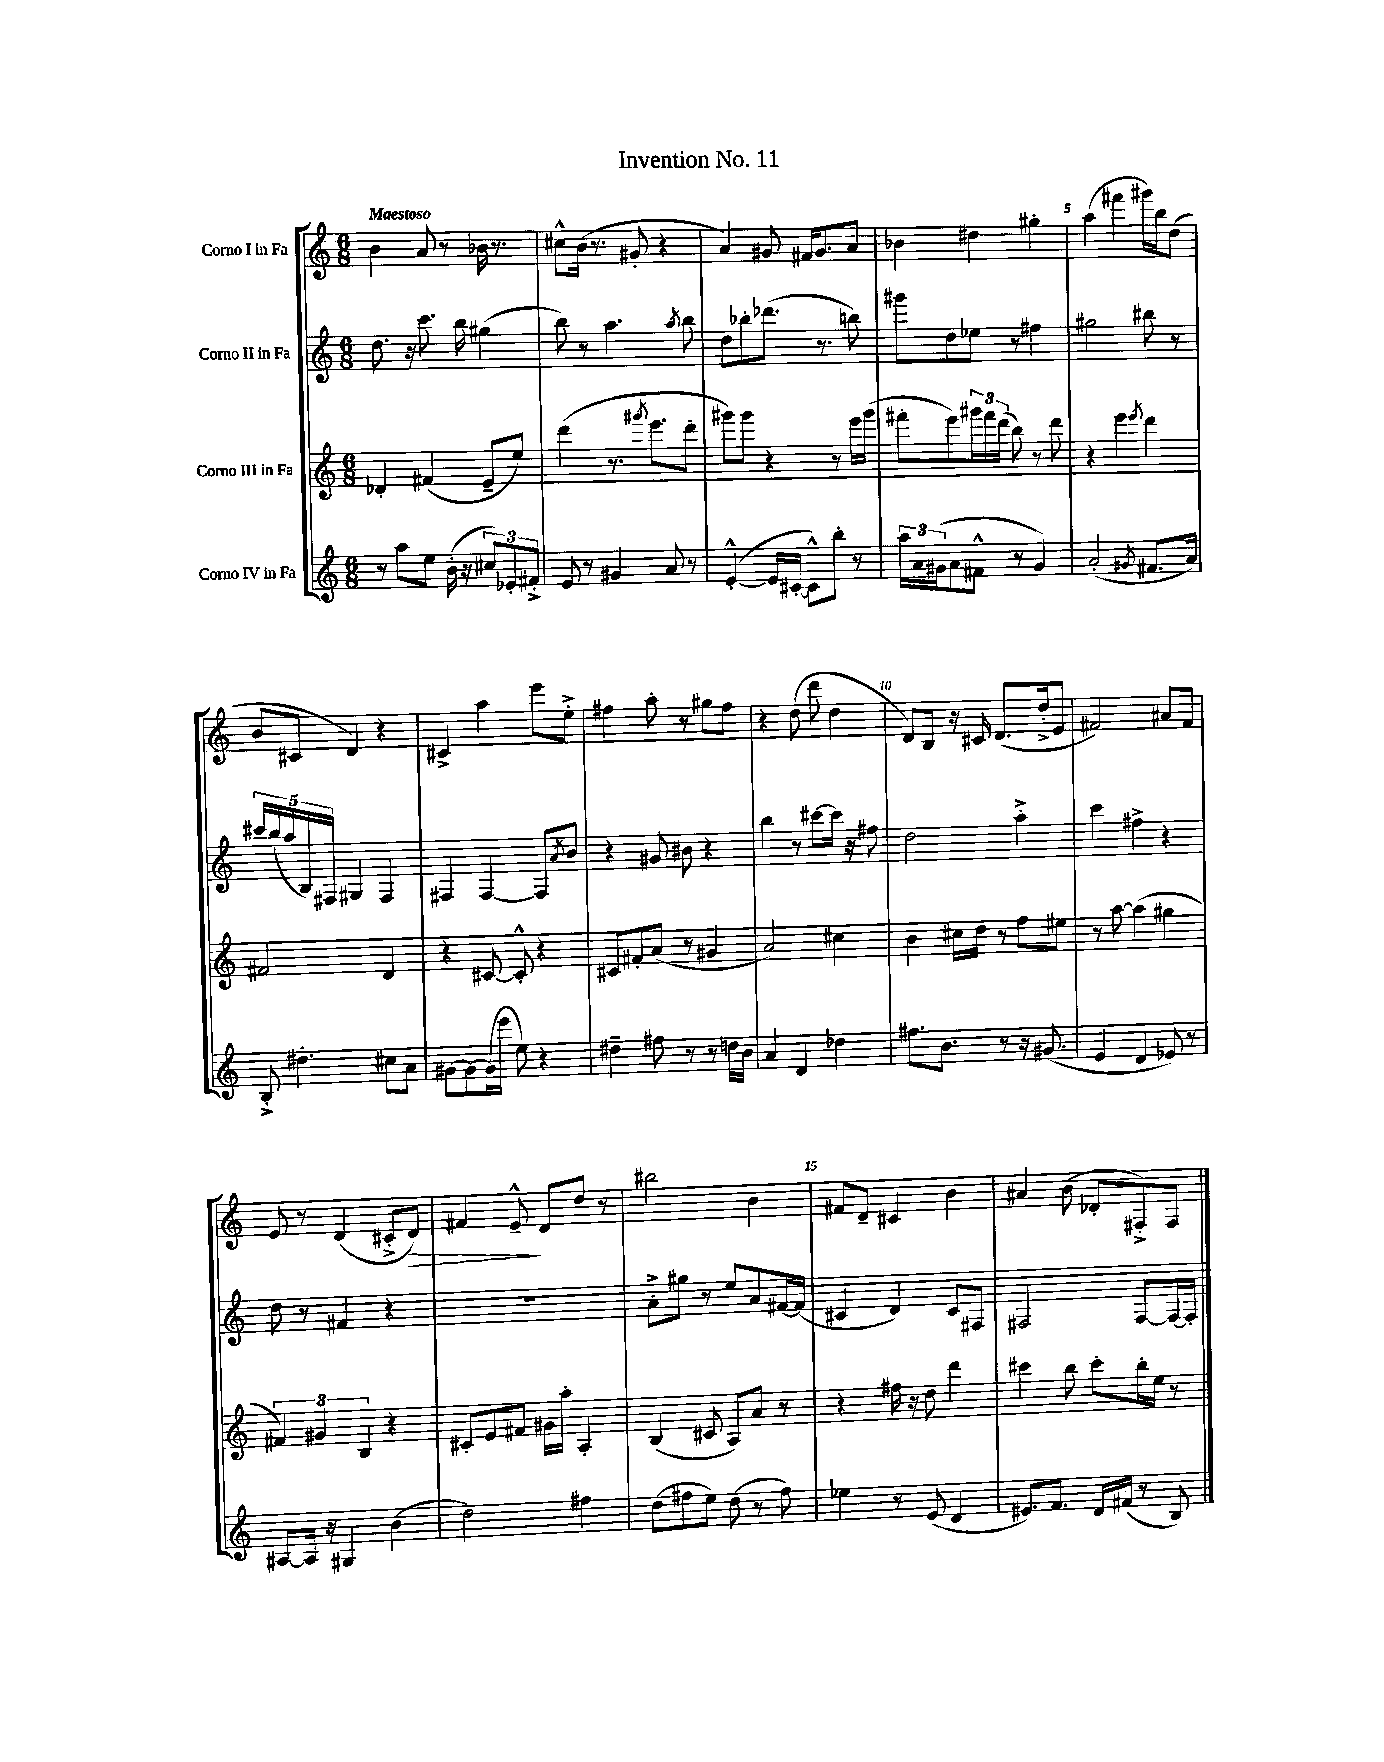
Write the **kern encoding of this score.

**kern	**kern	**kern	**kern	**dynam
*part4	*part3	*part2	*part1	*part1
*staff4	*staff3	*staff2	*staff1	*staff1
*I"Corno IV in Fa	*I"Corno III in Fa	*I"Corno II in Fa	*I"Corno I in Fa	*
*clefG2	*clefG2	*clefG2	*clefG2	*
*k[]	*k[]	*k[]	*k[]	*
*M6/8	*M6/8	*M6/8	*M6/8	*
=1	=1	=1	=1	=1
!	!	!	!LO:TX:a:B:t=Maestoso	!
8r	4d-X'/	8.dd\	4b\	.
8aa\L	.	.	.	.
.	.	16r	.	.
8ee\J	(4f#X/	8.ccc\	8a/	.
(16b'\	.	.	8r	.
16r	.	16bb\	.	.
12cc#X/L)	8e~/L	(4gg#X\	16b-X\	.
.	.	.	8.r	.
12e-X'/	.	.	.	.
.	8ee/J)	.	.	.
12f#X'^/J	.	.	.	.
=2	=2	=2	=2	=2
8e/	(4ddd\	8bb\)	8cc#X^^\L	.
8r	.	8r	(16b\Jk	.
.	.	.	8.r	.
4g#X/	8.r	4.aa\	.	.
.	.	.	8g#X'/	.
.	8qggg#X/	.	.	.
.	8.eee\L	.	.	.
8a/	.	.	4r	.
.	.	8qaa/	.	.
8r	8ddd'\J	8bb\	.	.
=3	=3	=3	=3	=3
([4e'^^/	8ggg#X\L)	8dd\L	4a/)	.
.	8ggg#\J	8bb-X'\	.	.
16e/LL]	4r	(8.ddd-X\J	8g#X/	.
[16c#X'/JJ	.	.	.	.
8c#^^\L])	.	.	16f#X/KL	.
.	.	8.r	8.g#/	.
8bb'\J	8r	.	.	.
8r	16eee\LL	8bbn\)	8a/J	.
.	(16ggg#\JJ	.	.	.
=4	=4	=4	=4	=4
24aa\LL	8fff#X'\L	8ggg#X\L	4b-X\	.
24a\	.	.	.	.
(24g#X\J	.	.	.	.
8a\	8eee\)	8dd\	.	.
8f#X^^\J	24ggg#X\L	8ee-X\J	4dd#X\	.
.	24fff#\	.	.	.
.	(24ddd\JJ	.	.	.
8r	8bb\)	8r	.	.
4g#/)	8r	4ff#X\	4gg#X'\	.
.	8ddd\	.	.	.
=5	=5	=5	=5	=5
(2a'/	4r	2gg#X\	(4aa\	.
.	4eee\	.	4fff#X\	.
8qg#X/	8qeee/	.	.	.
8.f#X/L	4ddd\	8bb#X\	16ggg#X\LL)	.
.	.	.	16bb\J	.
.	.	8r	(8dd\J	.
16a/Jk)	.	.	.	.
!!LO:LB:g=z
=6	=6	=6	=6	=6
8B'^/	2f#X/	20ccc#X/LL	8b/L	.
.	.	(20bb/	.	.
.	.	20aa/	.	.
4.dd#X'\	.	.	8c#X/J	.
.	.	20B/)	.	.
.	.	20F#X/JJ	.	.
.	.	4G#X/	4d/)	.
8cc#X\L	4d/	4F#/	4r	.
8a\J	.	.	.	.
=7	=7	=7	=7	=7
[8g#X\L	4r	4F#X/	4c#X^/	.
8g#\_	.	.	.	.
(16g#\L]	[8c#X/	[4F#/	4aa\	.
16eee\JJ	.	.	.	.
8ee\)	8c#'^^/]	.	.	.
4r	4r	8F#/L]	8eee\L	.
.	.	8qa/	.	.
.	.	8b/J	8ee'^\J	.
=8	=8	=8	=8	=8
4dd#X~\	8c#X/L	4r	4ff#X\	.
.	8f#X'/	.	.	.
8ff#X\	(8a/J	8g#X/	8aa'\	.
8r	8r	8b#X\	8r	.
8r	4g#X/	4r	8gg#X\L	.
16ddn\LL	.	.	8ff#\J	.
16b\JJ	.	.	.	.
=9	=9	=9	=9	=9
4a/	2a/)	4bb\	4r	.
4d/	.	8r	(8dd\	.
.	.	[8ccc#X\L	8ddd\	.
4dd-X\	4cc#X\	16ccc#\Jk]	4dd\	.
.	.	16r	.	.
.	.	8ff#X\	.	.
=10	=10	=10	=10	=10
8.ff#X\L	4b\	2dd\	8d/L)	.
.	.	.	8B/J	.
8.b\J	.	.	.	.
.	16cc#X\LL	.	16r	.
.	16dd\JJ	.	16c#X/	.
8r	8r	.	(8.d/L	.
16r	8ff\L	4aa'^\	.	.
(8.g#X/	.	.	16dd'^/k	.
.	8ee#X\J	.	8e/J	.
=11	=11	=11	=11	=11
4e/	8r	4ccc\	2f#X/)	.
.	[8aa\	.	.	.
4d/	(4aa\]	4ff#X^\	.	.
8e-X/)	4gg#X\	4r	8a#X/L	.
8r	.	.	8f#/J	.
!!LO:LB:g=z
=12	=12	=12	=12	=12
[8A#X/L	6f#X/)	8dd\	8e/	.
16A#/Jk]	.	8r	8r	.
.	6g#X/	.	.	.
16r	.	.	.	.
4G#X/	.	4f#X/	(4d/	.
.	6B/	.	.	.
(4b\	4r	4r	8c#X'^/L	.
!	!	!	!	!LO:HP:b
.	.	.	8d/J)	>
=13	=13	=13	=13	=13
2dd\)	8c#X'/L	2.r	4f#X/	.
.	8e/	.	.	.
.	8f#X/J	.	8e~^^/	.
.	16g#X\LL	.	8d/L	]
.	16aa'\JJ	.	.	.
4ff#X\	4A'/	.	8dd/J	.
.	.	.	8r	.
=14	=14	=14	=14	=14
(8dd\L	(4B/	8a'^\L	2bb#X\	.
8ff#X\	.	8gg#X\J	.	.
8ee\J)	8c#X/	8r	.	.
(8dd\	8A/L)	8ee/L	.	.
8r	8a/J	8a/	4b\	.
8ff#\)	8r	[16f#X/L	.	.
.	.	(16f#/JJ]	.	.
=15	=15	=15	=15	=15
4ee-X\	4r	4c#X/	8f#X/L	.
.	.	.	8d~/J	.
8r	16ff#X\	4d/)	4c#X/	.
.	16r	.	.	.
(8e/	8dd\	.	.	.
4d/	4ddd\	8c#/L	4b\	.
.	.	8F#X/J	.	.
=16	=16	=16	=16	=16
8.e#X/L)	4ccc#X\	2F#X/	4a#X/	.
8.f/J	.	.	.	.
.	8bb\	.	(8b\	.
16d/LL	8ccc#'\L	.	8d-X'/L	.
(16f#X/JJ	.	.	.	.
8r	16bb'\L	[8F#/L	8F#X'^/)	.
.	16ee\JJ	.	.	.
8B/)	8r	16F#/L_	8F#/J	.
.	.	16F#'/JJ]	.	.
==	==	==	==	==
*-	*-	*-	*-	*-
